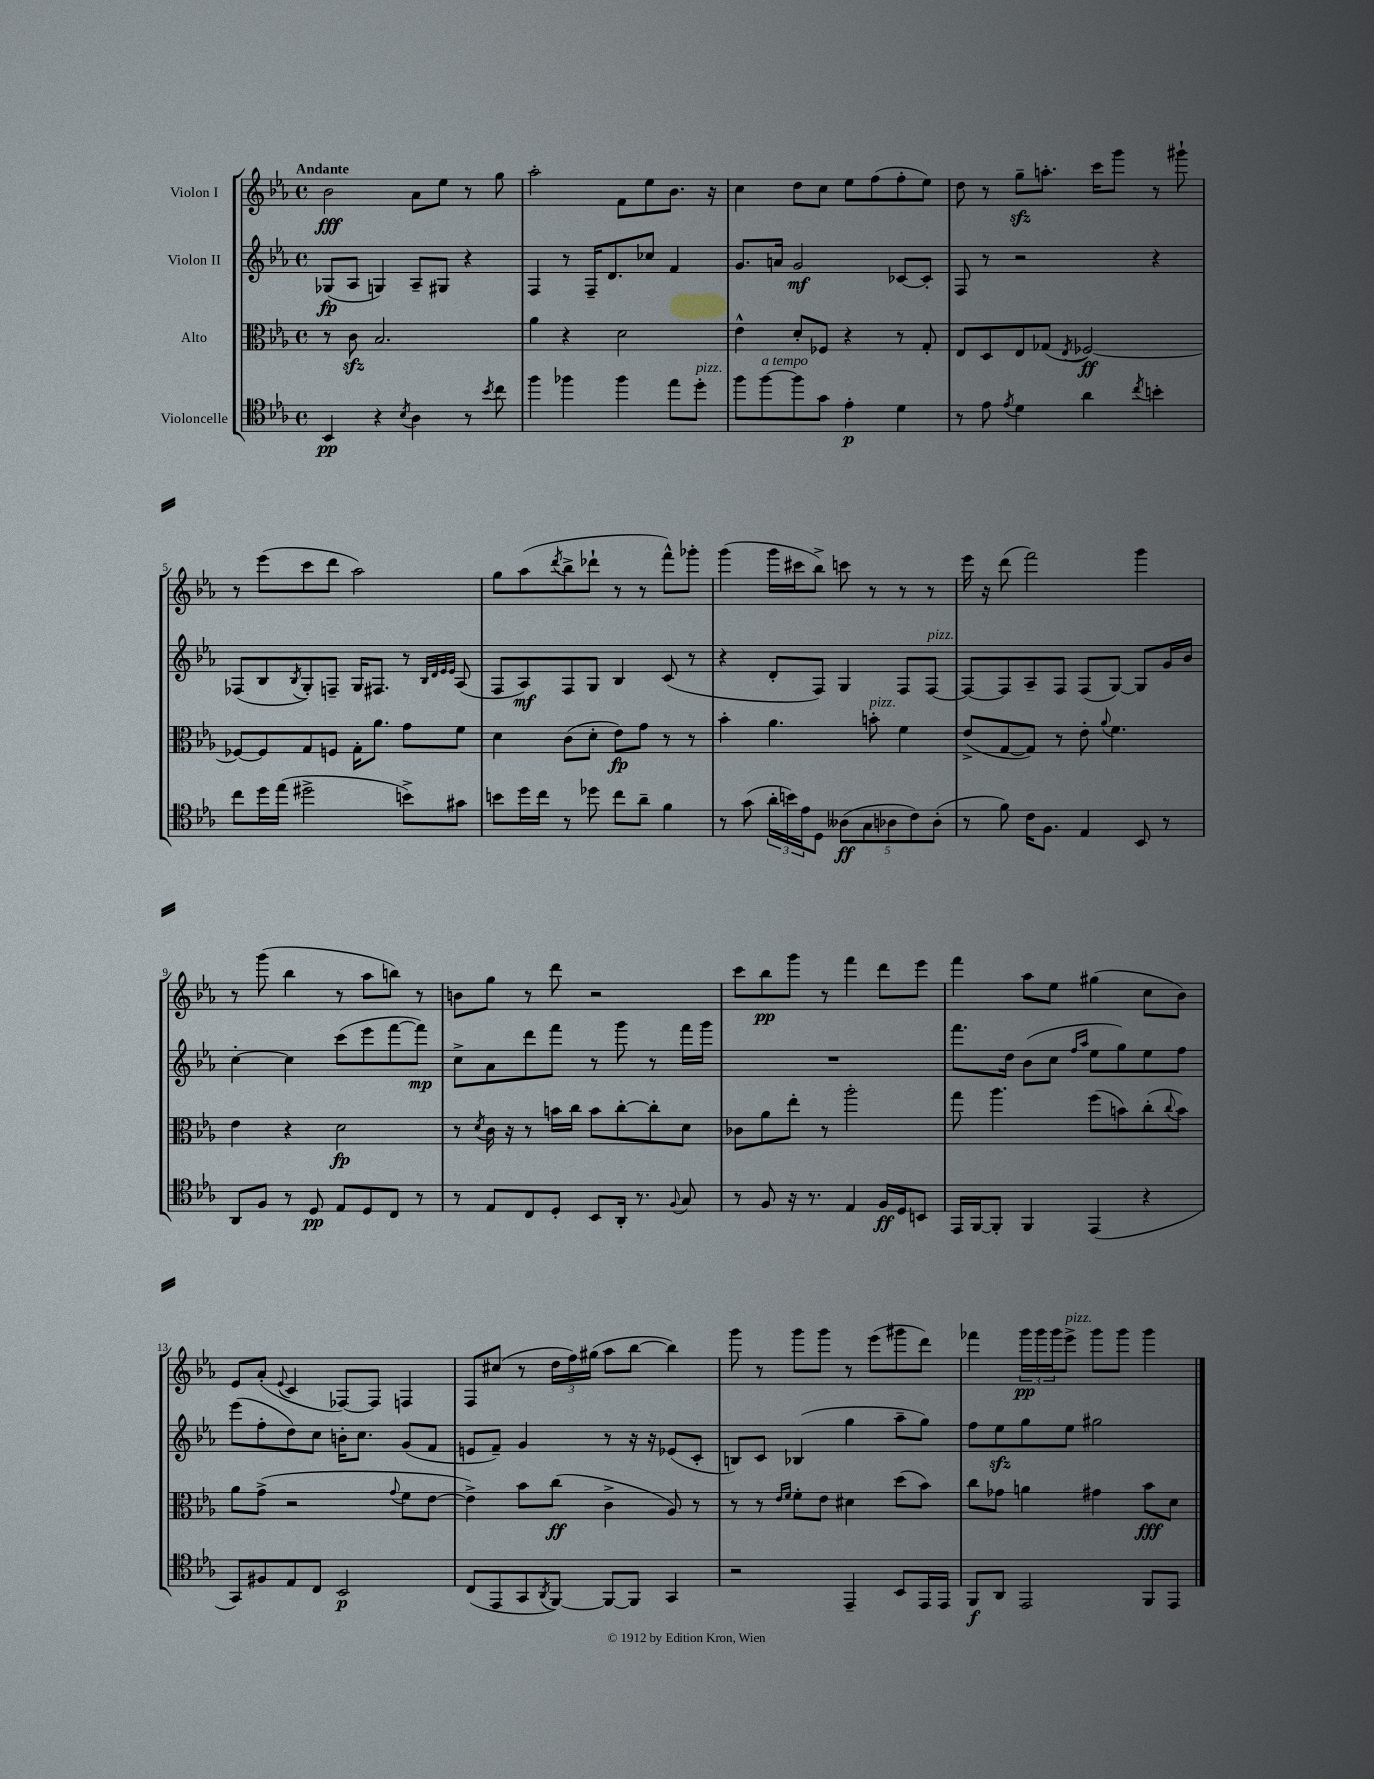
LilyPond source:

<<
\new StaffGroup <<
\new Staff = "s0" \with { instrumentName = "Violon I" } {
    \clef treble \key ees \major \defaultTimeSignature \time 4/4 \tempo "Andante"
    bes'2\fff aes'8 ees''8 r8 g''8 |
    aes''2-. f'8 ees''8 bes'8. r16 |
    c''4 d''8 c''8 ees''8 f''8( f''8-. ees''8) |
    d''8 r8 g''8--\sfz a''8.-. c'''16 g'''8 r8 gis'''8-! |
    r8 ees'''8( c'''8 d'''8 aes''2) |
    g''8 aes''8( \acciaccatura { d'''8 } bes''8-> des'''8-! r8 r8 f'''8-^) ges'''8-. |
    g'''4( g'''16 cis'''16 bes''8->) c'''8 r8 r8 r8 |
    ees'''16 r16 d'''8( f'''2) g'''4 |
    r8 g'''8( bes''4 r8 aes''8 b''8) r8 |
    b'8 g''8 r8 d'''8 r2 |
    c'''8 bes''8\pp g'''8 r8 f'''4 d'''8 ees'''8 |
    f'''4 aes''8 ees''8 gis''4( c''8 bes'8) |
    ees'8 aes'8-.( \appoggiatura { ees'8 } c'4 fes8~) fes8 f4 |
    f8 cis''8( r8 \tuplet 3/2 { d''16 f''16) gis''16( } aes''8 bes''8~ bes''4) |
    g'''8 r8 g'''8 g'''8 r8 ees'''8( gis'''8 d'''8) |
    fes'''4 \tuplet 3/2 { g'''16\pp g'''16 g'''16 } ees'''8->^\markup { \italic "pizz." } g'''8 g'''8 g'''4 \bar "|." |
}
\new Staff = "s1" \with { instrumentName = "Violon II" } {
    \clef treble \key ees \major \defaultTimeSignature \time 4/4
    ges8\fp( aes8 g4) aes8-- gis8 r4 |
    f4 r8 f16-- d'8. ces''8 f'4 |
    g'8. a'16 g'2\mf ces'8~ ces'8-. |
    f8 r8 r2 r4 |
    fes8( bes8 \acciaccatura { bes8 } g8-.) f8-- g16 fis8. r8 \grace { bes32 d'32 ees'32 ees'32 } aes8( |
    f8 aes8\mf) f8 g8 bes4 c'8( r8 |
    r4 d'8-. f8) g4 f8 f8~^\markup { \italic "pizz." } |
    f8~ f8 aes8-- f8 f8( g8~) g8 g'16 bes'16 |
    c''4~-. c''4 c'''8( ees'''8 f'''8~ f'''8\mp) |
    c''8-> aes'8 d'''8 f'''8 r8 g'''8 r8 f'''16 g'''16 |
    R1 |
    f'''8. d''16 bes'8( c''8 \grace { f''16 aes''16 } ees''8 g''8) ees''8 f''8 |
    ees'''8( f''8-. d''8) c''8 b'16-. c''8. g'8( f'8 |
    e'8 f'8--) g'4 r8 r16 r16 ees'8( c'8-. |
    b8) c'8 bes4( g''4 aes''8-- g''8) |
    f''8 ees''8\sfz g''8 ees''8 gis''2 \bar "|." |
}
\new Staff = "s2" \with { instrumentName = "Alto" } {
    \clef alto \key ees \major \defaultTimeSignature \time 4/4
    r8 c'8\sfz bes2. |
    aes'4 r4 d'2 |
    ees'4-^ d'8-. fes8 r4 r8 g8-. |
    ees8 d8 ees8 ges8( \acciaccatura { ees8 } fes2~\ff) |
    fes8~ fes8 g8 f8 g16-. aes'8. g'8 f'8 |
    d'4 c'8( d'8-. ees'8\fp) g'8 r8 r8 |
    bes'4-. aes'4. b'8-.^\markup { \italic "pizz." } f'4 |
    ees'8->( g8~ g8) r8 ees'8-. \appoggiatura { aes'8 } f'4. |
    ees'4 r4 d'2\fp |
    r8 \acciaccatura { d'8 } c'16 r16 r8 b'16 c''16 b'8 c''8~-. c''8-. d'8 |
    ces'8 aes'8 ees''8-. r8 aes''2-. |
    g''8 aes''4. f''8( b'8) c''8-.( \appoggiatura { c''8 } b'8) |
    aes'8 g'8->( r2 \appoggiatura { g'8 } f'8 ees'8~ |
    ees'4->) bes'8 c''8\ff( c'4-> aes8) r8 |
    r8 r8 \grace { ees'16 f'16 } f'8-. ees'8 dis'4 d''8( bes'8) |
    c''8 ges'8 a'4 gis'4 bes'8\fff d'8 \bar "|." |
}
\new Staff = "s3" \with { instrumentName = "Violoncelle" } {
    \clef tenor \key ees \major \defaultTimeSignature \time 4/4
    bes,4\pp r4 \acciaccatura { bes8 } aes4 r8 \acciaccatura { bes'8 } c''8 |
    f''4 fes''4 fes''4 ees''8 d''8-.^\markup { \italic "pizz." } |
    f''8 f''8~^\markup { \italic "a tempo" } f''8 g'8 ees'4-.\p d'4 |
    r8 ees'8 \acciaccatura { ees'8 } d'4 aes'4 \acciaccatura { c''8 } b'4-. |
    c''8 d''16 ees''16( dis''2-> b'8->) gis'8 |
    b'8 d''16 c''16 r8 des''8 c''8 aes'8-- f'4 |
    r8 g'8( \tuplet 3/2 { aes'16-. b'16) ees'16 } d8 \tuplet 5/4 { aeses8\ff( g8 aes8 c'8) aes8-.( } |
    r8 f'8) c'16 f8. ees4 bes,8 r8 |
    aes,8 f8 r8 d8\pp ees8 d8 c8 r8 |
    r8 ees8 c8 d8-. bes,8 aes,16-. r8. \appoggiatura { f8 } g8 |
    r8 f8 r16 r8. ees4 f16\ff d16 b,8 |
    ees,16 f,16~ f,8-. f,4 ees,4( r4 |
    g,8) fis8 ees8 c8 bes,2\p |
    c8( ees,8 g,8 \acciaccatura { aes,8 } f,8~) f,8~ f,8 g,4 |
    r2 ees,4-- bes,8 ees,16 ees,16 |
    f,8\f aes,8 ees,2 f,8 ees,8 \bar "|." |
}
>>
>>
